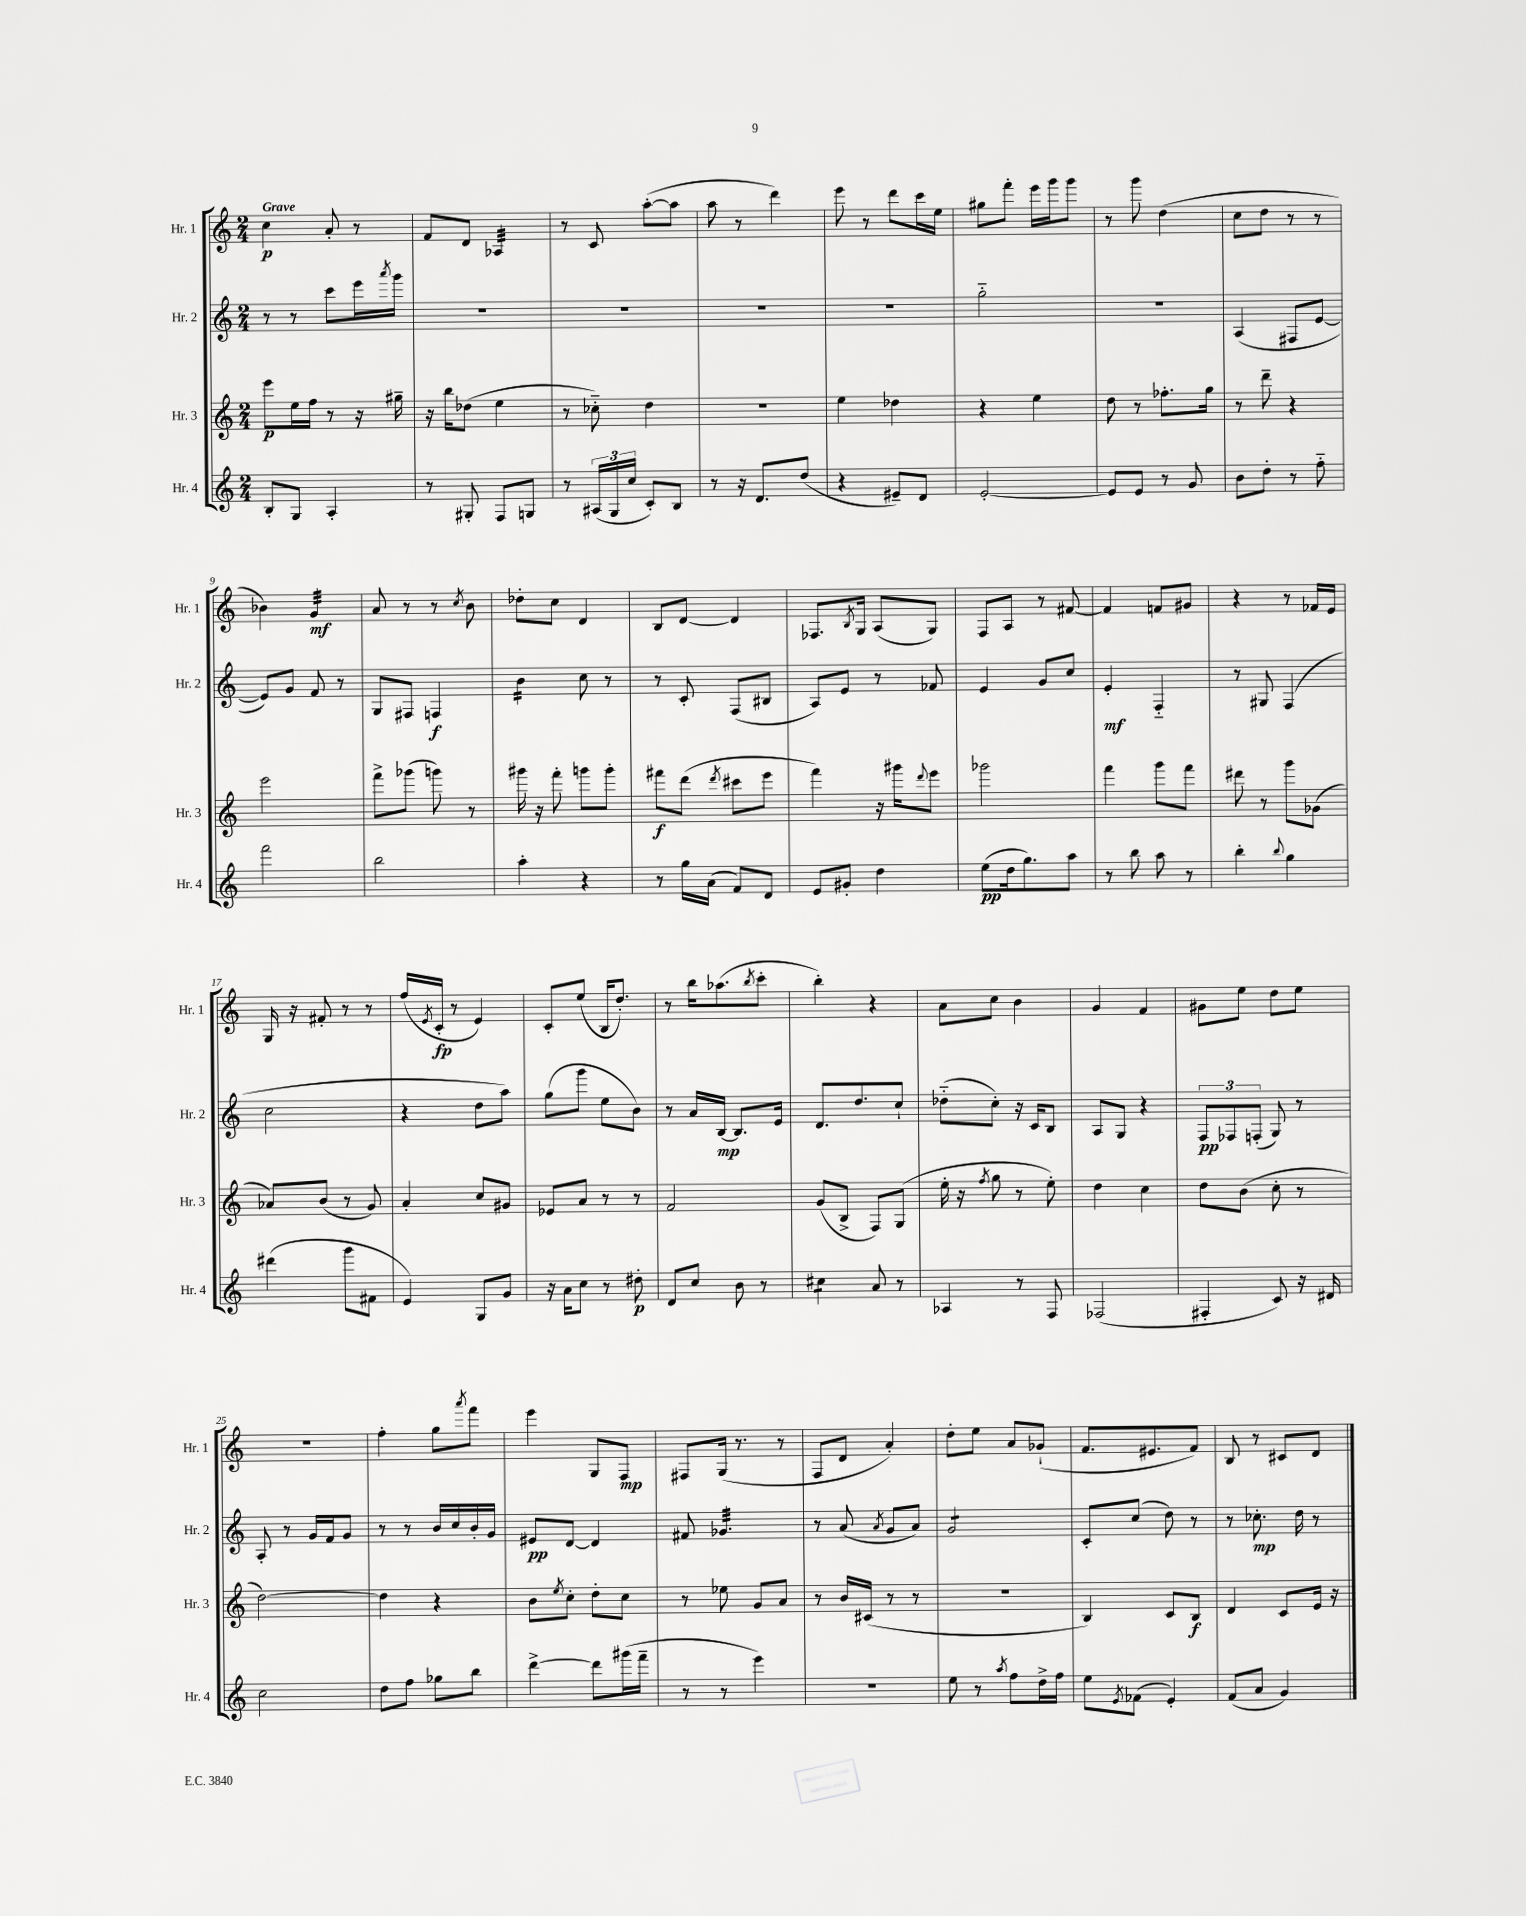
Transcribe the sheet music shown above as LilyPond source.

<<
\new StaffGroup <<
\new Staff = "s0" \with { instrumentName = "Hr. 1" shortInstrumentName = "Hr. 1" } {
    \clef treble \key c \major \numericTimeSignature \time 2/4 \tempo "Grave"
    c''4\p a'8-. r8 |
    f'8 d'8 aes4:32 |
    r8 c'8 a''8~-.( a''8 |
    a''8 r8 d'''4) |
    e'''8 r8 d'''8 c'''16 e''16 |
    gis''8 f'''8-. e'''16 g'''16 g'''8 |
    r8 g'''8 d''4( |
    c''8 d''8 r8 r8 |
    bes'4) g'4:32\mf |
    a'8 r8 r8 \acciaccatura { c''8 } b'8 |
    des''8-. c''8 d'4 |
    b8 d'8~ d'4 |
    fes8. \acciaccatura { b8 } g16 a8( g8) |
    f8 a8 r8 fis'8~ |
    fis'4 f'8 gis'8 |
    r4 r8 fes'16 e'16 |
    g16 r16 fis'8-. r8 r8 |
    f''16( \acciaccatura { e'8 } c'16-.\fp r8 e'4) |
    c'8-. e''8( b16 d''8.-.) |
    r8 b''16 aes''8.( \acciaccatura { b''8 } c'''8-. |
    b''4-.) r4 |
    a'8 c''8 b'4 |
    g'4 f'4 |
    gis'8 e''8 d''8 e''8 |
    r2 |
    f''4-. g''8 \acciaccatura { a'''8 } f'''8 |
    e'''4 g8 f8\mp |
    fis8 g16( r8. r8 |
    f8 d'8 a'4-.) |
    d''8-. e''8 a'8 ges'8-!( |
    f'8. eis'8. f'8) |
    b8 r8 cis'8 d'8 \bar "|." |
}
\new Staff = "s1" \with { instrumentName = "Hr. 2" shortInstrumentName = "Hr. 2" } {
    \clef treble \key c \major \numericTimeSignature \time 2/4
    r8 r8 c'''8 e'''16 \acciaccatura { a'''8 } g'''16 |
    R2 |
    R2 |
    R2 |
    R2 |
    g''2-_ |
    r2 |
    a4( fis8 e'8~ |
    e'8) g'8 f'8 r8 |
    g8 fis8 f4\f |
    b'4:16 c''8 r8 |
    r8 c'8-. f8( bis8 |
    a8) e'8 r8 fes'8 |
    e'4 g'8 c''8 |
    e'4-.\mf f4-_ |
    r8 gis8 f4( |
    c''2 |
    r4 d''8 a''8) |
    g''8( g'''8 e''8 b'8) |
    r8 a'16 b16~\mp b8. e'16 |
    d'8. d''8. c''8-! |
    des''8-_( c''8-.) r16 c'16 b8 |
    a8 g8 r4 |
    \tuplet 3/2 { f8\pp fes8 f8-.( } g8) r8 |
    a8-. r8 g'16 f'16 g'8 |
    r8 r8 b'16 c''16 b'16-. g'16 |
    eis'8\pp d'8~ d'4 |
    fis'8 ges'4.:32 |
    r8 a'8( \acciaccatura { a'8 } g'8 a'8) |
    g'2:8 |
    c'8-. c''8( d''8) r8 |
    r8 ces''8.-.\mp d''16 r8 \bar "|." |
}
\new Staff = "s2" \with { instrumentName = "Hr. 3" shortInstrumentName = "Hr. 3" } {
    \clef treble \key c \major \numericTimeSignature \time 2/4
    e'''8\p e''16 f''16 r8 r16 gis''16-- |
    r16 b''16 des''8( e''4 |
    r8 ces''8-_) d''4 |
    R2 |
    e''4 des''4 |
    r4 e''4 |
    d''8 r8 fes''8.-. g''16 |
    r8 d'''8-- r4 |
    e'''2 |
    f'''8-> ges'''8( g'''8) r8 |
    gis'''16 r16 f'''8-. g'''8 g'''8-. |
    fis'''8\f d'''8( \acciaccatura { d'''8 } cis'''8 e'''8 |
    f'''4) r16 gis'''16 \appoggiatura { d'''8 } e'''8 |
    ges'''2 |
    f'''4 g'''8 f'''8 |
    dis'''8 r8 g'''8 ges'8( |
    aes'8) b'8( r8 g'8) |
    a'4-. c''8 gis'8 |
    ees'8 a'8 r8 r8 |
    f'2 |
    g'8( b8-> f8) g8( |
    e''16-. r16 \acciaccatura { f''8 } g''8 r8 e''8-.) |
    d''4 c''4 |
    d''8 b'8( c''8-. r8 |
    d''2~) |
    d''4 r4 |
    b'8 \acciaccatura { e''8 } c''8-. d''8-. c''8 |
    r8 ees''8 g'8 a'8 |
    r8 b'16 cis'16( r8 r8 |
    R2 |
    b4) c'8 b8\f |
    d'4 c'8 e'16 r16 \bar "|." |
}
\new Staff = "s3" \with { instrumentName = "Hr. 4" shortInstrumentName = "Hr. 4" } {
    \clef treble \key c \major \numericTimeSignature \time 2/4
    b8-. g8 a4-. |
    r8 gis8-. f8 g8 |
    r8 \tuplet 3/2 { ais16( g16 c''16 } c'8-.) b8 |
    r8 r16 d'8. d''8( |
    r4 eis'8--) d'8 |
    e'2~-. |
    e'8 e'8 r8 g'8 |
    b'8 d''8-. r8 f''8-_ |
    f'''2 |
    b''2 |
    a''4-. r4 |
    r8 g''16 a'16( f'8) d'8 |
    e'8 gis'8-. d''4 |
    e''8\pp( d''16 g''8.) a''8 |
    r8 b''8 a''8 r8 |
    b''4-. \appoggiatura { b''8 } g''4 |
    dis'''4( g'''8 fis'8 |
    e'4) g8 g'8 |
    r16 a'16 c''8 r8 dis''8-.\p |
    d'8 c''8 b'8 r8 |
    cis''4:8 a'8 r8 |
    aes4 r8 f8 |
    fes2( |
    fis4-. c'8) r16 dis'16 |
    c''2 |
    d''8 f''8 ges''8 b''8 |
    d'''4~-> d'''8 gis'''16( f'''16-- |
    r8 r8 e'''4) |
    R2 |
    e''8 r8 \acciaccatura { a''8 } f''8 d''16-> f''16 |
    e''8 \acciaccatura { e'8 } fes'8( e'4-.) |
    f'8( a'8 g'4) \bar "|." |
}
>>
>>
